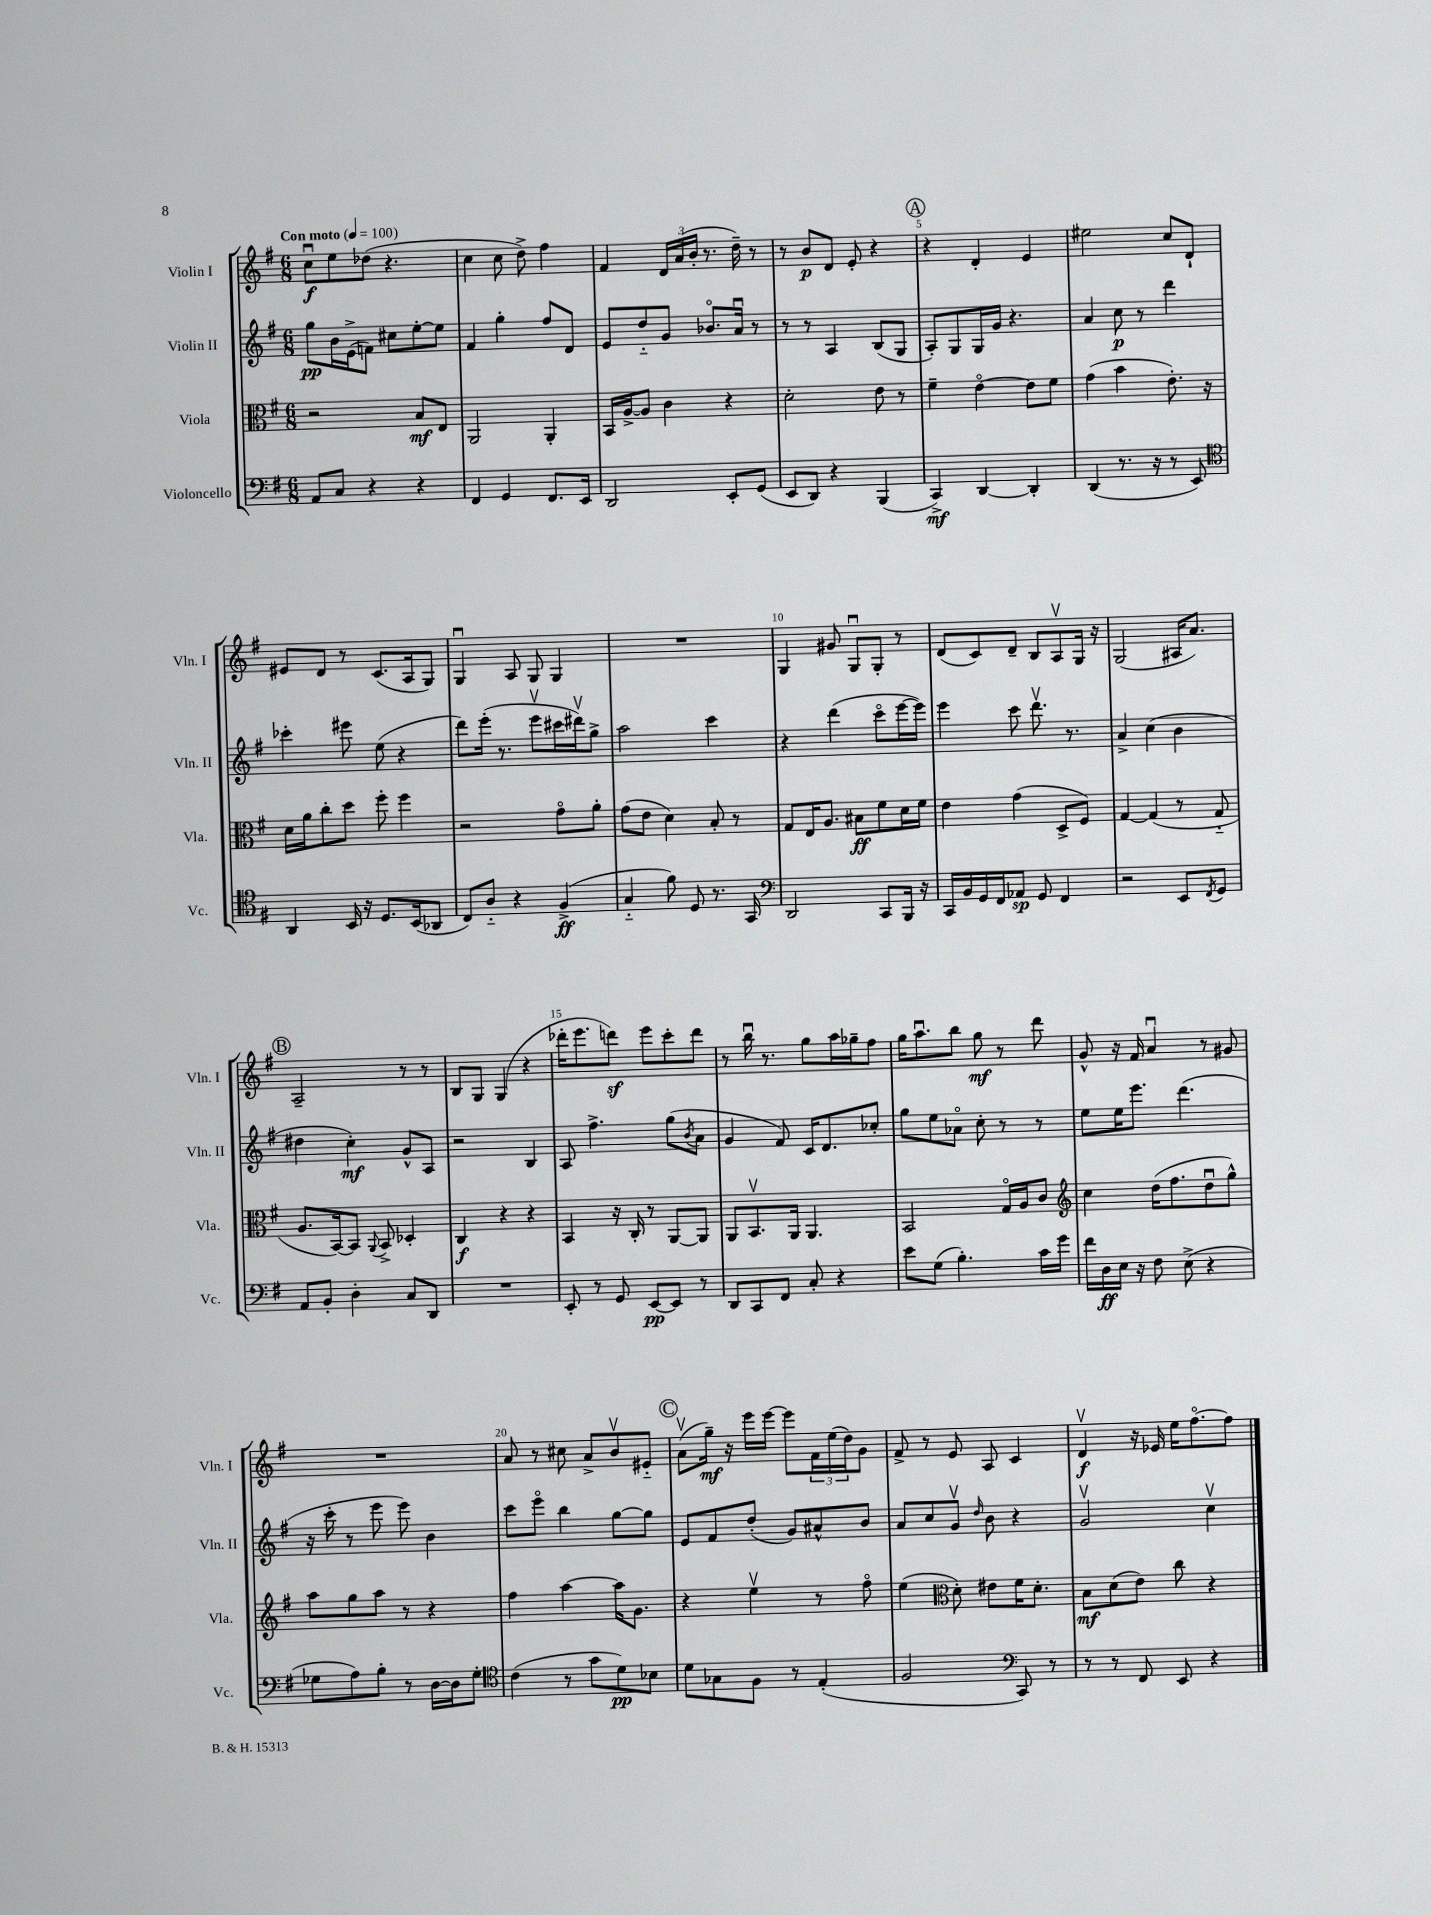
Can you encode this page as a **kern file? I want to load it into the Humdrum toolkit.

**kern	**kern	**kern	**kern
*staff4	*staff3	*staff2	*staff1
*clefF4	*clefC3	*clefG2	*clefG2
*k[f#]	*k[f#]	*k[f#]	*k[f#]
*M6/8	*M6/8	*M6/8	*M6/8
*MM100	*MM100	*MM100	*MM100
8AA	2r	8gg	8ccu
8C	.	16b	8ee
.	.	(16e^	.
4r	.	8f)	(8dd-
.	.	8cc#	4.r
4r	8B	[8ee'	.
.	8E	8ee]	.
=	=	=	=
4FF#	2AA	4f#	4cc
4GG	.	4gg'	8cc
.	.	.	8dd^)
8.FF#	4AA'	8ff#	4ff#
.	.	8d	.
16EE	.	.	.
=	=	=	=
2DD	16BB	8e	4f#
.	[16A^	.	.
.	8A]	8dd'~	.
.	4c	8g	24d
.	.	.	(24a
.	.	.	24b'
.	.	8.b-o	8.r
8EE'	4r	.	.
.	.	16au	16dd~)
(8GG	.	8r	8r
=	=	=	=
8EE	2d'	8r	8r
8DD)	.	8r	8b
4r	.	4A	8d
.	.	.	8e'
(4BBB	8e	(8B	4r
.	8r	8G	.
=	=	=	=
4CC^)	4f#~	8A')	4r
.	.	8G	.
[4DD	[4eo	16G	4d'
.	.	16g	.
.	.	4.r	.
4DD']	8e]	.	4e
.	8f#	.	.
=	=	=	=
(4DD	(4g	4a	2ee#
8.r	4b	8cc	.
.	.	8r	.
16r	.	.	.
8r	8.e')	4ddd	8cc
8EE)	.	.	8d`
.	16r	.	.
=	=	=	=
*clefC4	*	*	*
4AA	16d	4ccc-'	8e#
.	16a	.	.
.	8cc'	.	8d
16BB	8dd	8eee#	8r
16r	.	.	.
8.D	8ff#'	(8ee	(8.c
.	4ff#	4r	.
(16BB	.	.	16A
8AA-	.	.	8G)
=	=	=	=
8C)	2r	8ddd)	4Gu
8A'~	.	(16eee'	.
.	.	8.r	.
4r	.	.	8A
.	.	8eeev	8G
(4F#^	8go	16ccc#	4G
.	.	16ddd#v)	.
.	8a'	8gg^	.
=	=	=	=
4G'~	(8g	2aa	2.r
.	8e	.	.
8f#)	4d)	.	.
8D	.	.	.
8.r	8B'	4ccc	.
.	8r	.	.
16GG	.	.	.
=	=	=	=
*clefF4	*	*	*
2DD	8G	4r	4G
.	16E	.	.
.	8.A	.	.
.	.	(4ddd	8g#
.	8B#	.	8Gu
8CC	8f#	8ccco	8G'
16BBB	16d	[16eee	8r
16r	16f#	16eee])	.
=	=	=	=
16CC	4e	4eee	(8d
16BB	.	.	.
16GG	.	.	8c)
16FF#	.	.	.
8AA-	(4g	8ccc	8d~
8GG	.	8.dddv	8B
4FF#	8D^	.	8Av
.	.	8.r	.
.	8F#)	.	16G
.	.	.	16r
=	=	=	=
2r	[4G	4a^	(2G
.	(4G]	(4cc	.
8EE	8r	4b	16A#
.	.	.	8.a)
8qFF#	.	.	.
8GG	8G'~	.	.
=	=	=	=
8AA	8.A	4dd#	2A~
8BB'	.	.	.
.	[16BB)	.	.
4D'	8BB]	4cc')	.
.	8qqAA	.	.
.	8BB^	.	.
8C	4D-'	8g^^	8r
8DD	.	8A	8r
=	=	=	=
2.r	4C	2r	8B
.	.	.	8G
.	4r	.	(4G
.	4r	4B	4r
=	=	=	=
8EE'	4BB	8A	16ddd-'
.	.	.	8.eee
8r	.	4.ff#^	.
8GG	16r	.	8ddd)
.	16C'	.	.
[8EE	8r	.	8eee
8EE]	[8AA	(8gg	8ccc'
.	.	8qb	.
8r	8AA]	8a	8ddd
=	=	=	=
8DD	8AA	4g	8r
8CC	8.BBv	.	16bbu
.	.	.	8.r
8FF#	.	8f#)	.
.	16AA	.	.
8C'	4.AA	16c	8gg
.	.	8.d	.
4r	.	.	16aa
.	.	.	16gg-~
.	.	8cc-'	8ff#
=	=	=	=
8e	2BB	8gg	16gg
.	.	.	8.aau
(8G	.	8ee	.
4.B')	.	8a-o	8bb
.	.	8cc'	8gg
.	16Go	8r	8r
.	16A	.	.
16c	8c	8r	8ddd
16g	.	.	.
=	=	=	=
*	*clefG2	*	*
16f#	4cc	8ee	8g^^
16D	.	.	.
16E	.	16ee	16r
16r	.	8.eee	16f#
8F#	(16dd	.	4au
.	8.ff#	.	.
(8E^	.	(4.ddd	.
4r	8ddu	.	8r
.	8gg^^)	.	8g#
=	=	=	=
8G-	8aa	16r	2.r
.	.	16ccc'	.
8A)	8gg	8r	.
8B'	8aa	8eee	.
8r	8r	8eee)	.
[16D	4r	4b	.
16D]	.	.	.
8G-'	.	.	.
=	=	=	=
*clefC4	*	*	*
(4c	4ff#	8ccc	8a
.	.	8eeeo	8r
8r	[4aa	4bb	8cc#
8g	.	.	8a^
8d)	16aa]	[8gg	8bv
.	8.g	.	.
8B-	.	8gg]	8e#'~
=	=	=	=
8d	4r	8e	(8av
8G-	.	8f#	16gg~)
.	.	.	16r
8F#	4eev	(8dd'	16eee
.	.	.	[16eee
8r	.	8g)	8eee]
(4E'	8r	8a#^^	24f#
.	.	.	(24ee
.	.	.	24dd)
.	8ff#o	8b	8g
=	=	=	=
2F#	(4ee	8a	8f#^
.	.	8cc	8r
*	*clefC3	*	*
.	8d')	8gv	8e
.	.	16qqdd	.
.	8e#	8b	8A
*clefF4	*	*	*
8CC)	16f#	4r	4c
.	8.d'	.	.
8r	.	.	.
=	=	=	=
8r	8B	2gv	4dv
8r	(8d	.	.
8FF#	8e)	.	16r
.	.	.	16e-
8EE	8cc	.	16ee
.	.	.	[8.ff#o
4r	4r	4ccv	.
.	.	.	8ff#]
==	==	==	==
*-	*-	*-	*-
